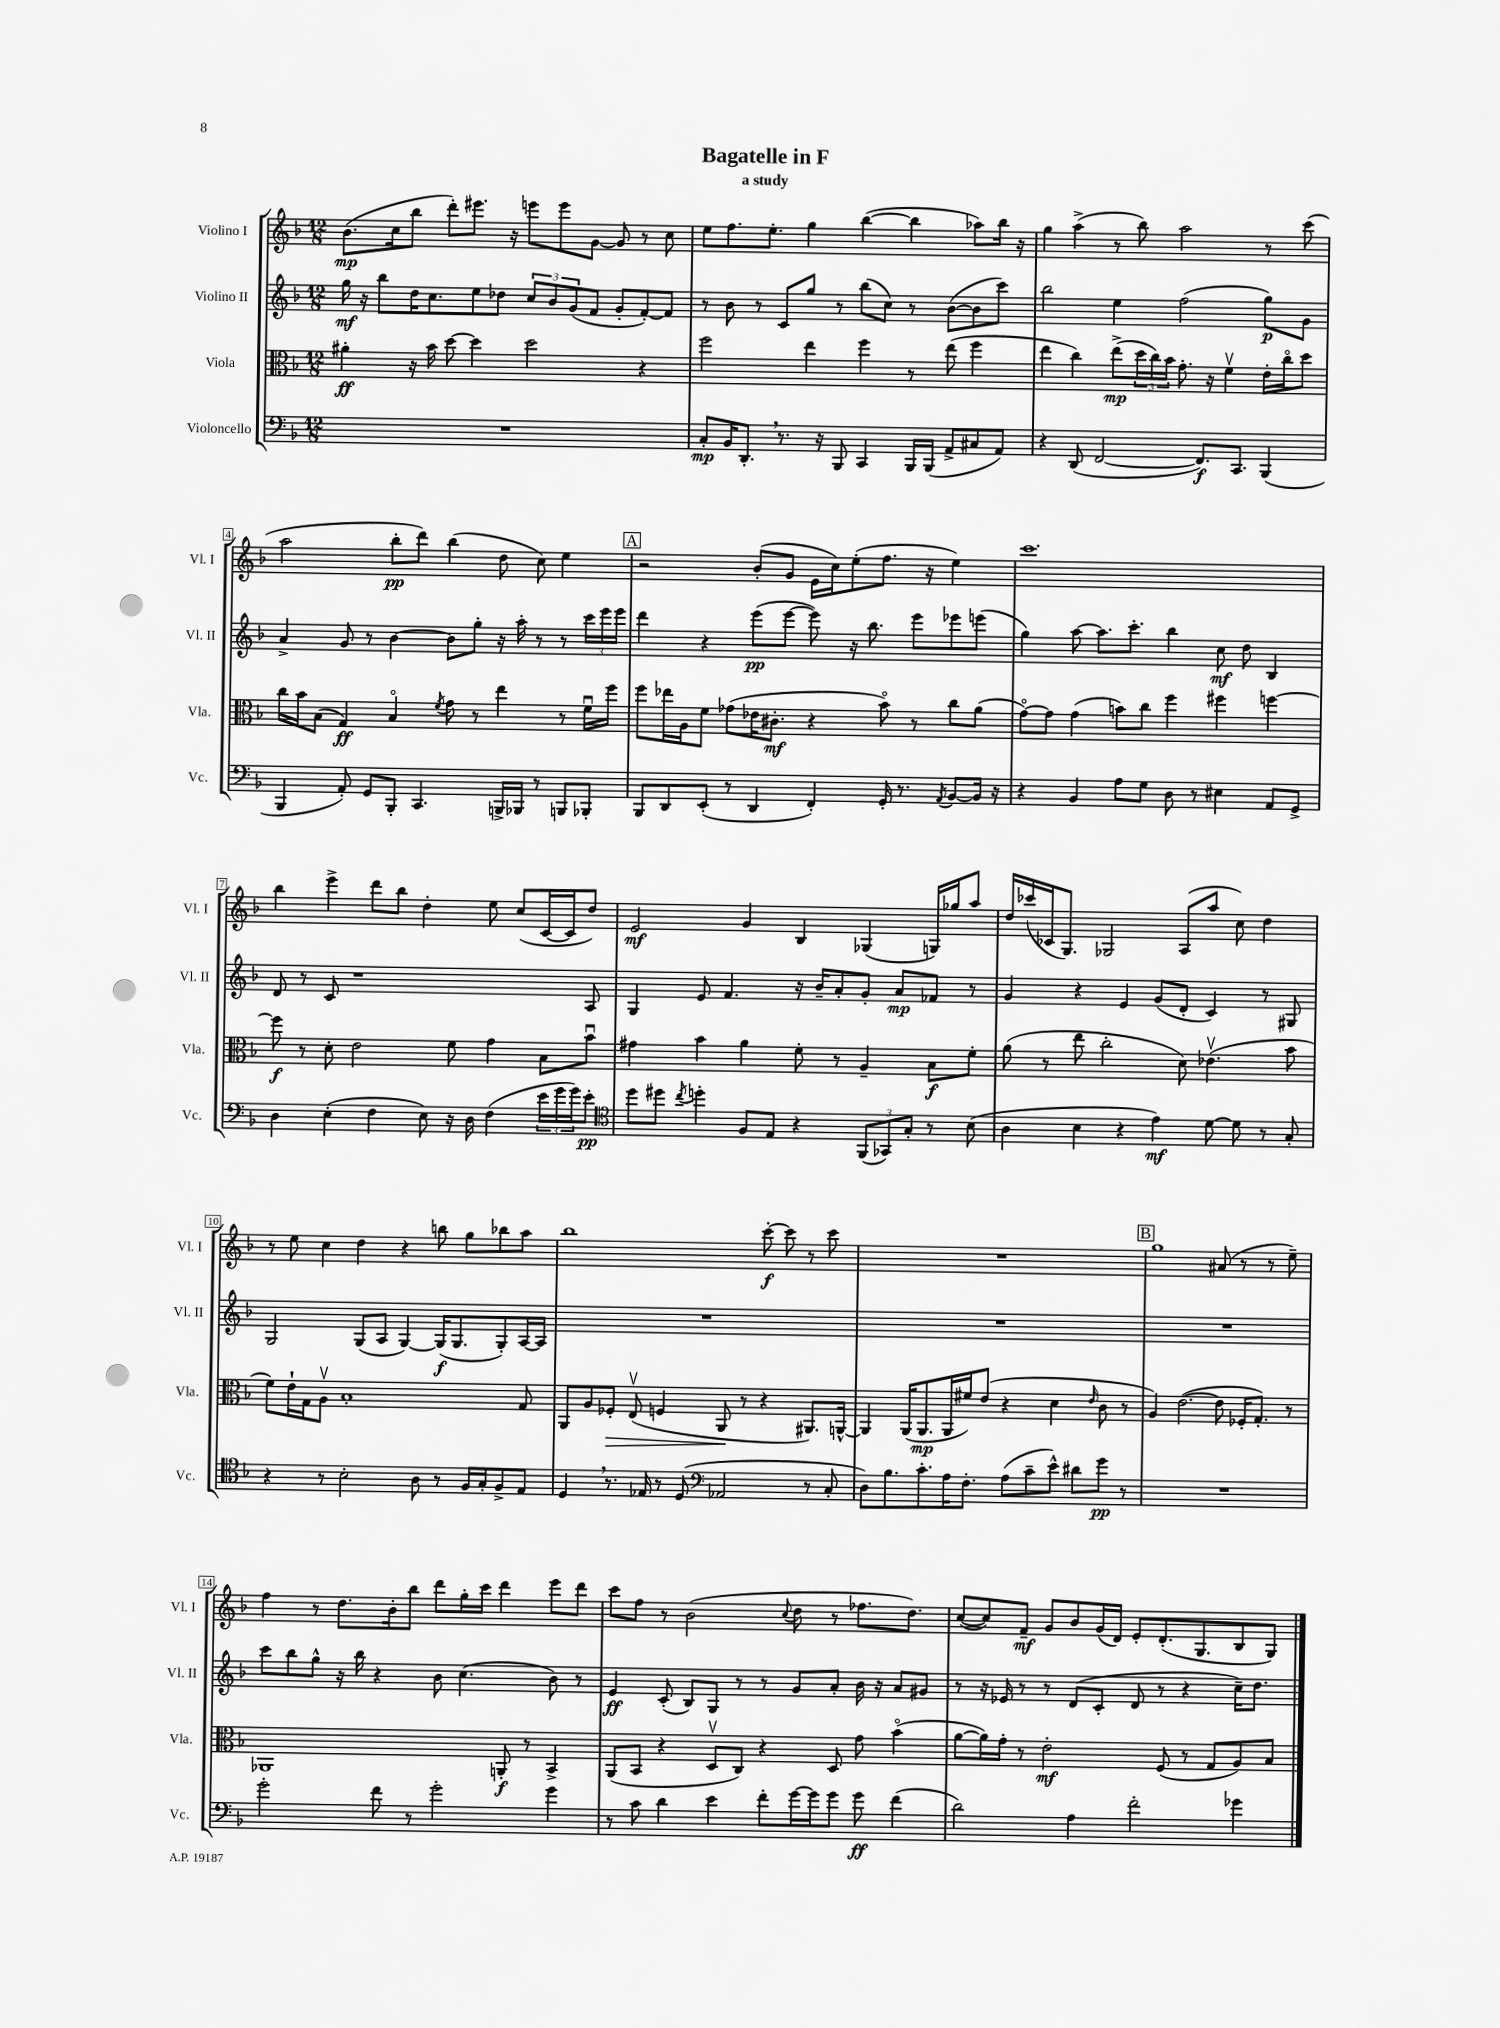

**kern	**kern	**kern	**kern
*staff4	*staff3	*staff2	*staff1
*clefF4	*clefC3	*clefG2	*clefG2
*k[b-]	*k[b-]	*k[b-]	*k[b-]
*M12/8	*M12/8	*M12/8	*M12/8
1.r	4a#'	16gg	(8.b-
.	.	16r	.
.	.	8bb-	.
.	.	.	16cc
.	16r	16dd	8bb-
.	16b-	8.cc	.
.	[8dd	.	8ddd')
.	4dd]	8ee	8.eee#
.	.	8dd-	.
.	.	.	16r
.	2dd	12cc	8eee
.	.	12b-	.
.	.	.	8eee
.	.	(12g	.
.	.	8f	[8g
.	.	8g'	8g]
.	4r	[8f')	8r
.	.	8f]	8cc
=	=	=	=
8C'	2ff	8r	8ee
16BB-	.	8b-	8.ff
8.DD'	.	.	.
.	.	8r	.
.	.	.	8.ee'
8.r	.	8c	.
.	4ee	8gg	4gg
16r	.	.	.
8BBB-	.	8r	.
4CC	4ff	(8bb-	([4bb-
.	.	8cc)	.
16BBB-	8r	8r	4bb-]
(16BBB-	.	.	.
8AA^	(8ee	([8b-	.
8C#	4ff	8b-]	8aa-)
8AA)	.	8ccc)	16bb-
.	.	.	16r
=	=	=	=
4r	4ee	2bb-	4gg
(8DD	4cc)	.	(4aa^
[2FF	.	.	.
.	(8ee^	4ee	8r
.	24dd	.	8bb-)
.	24cc)	.	.
.	24b-	.	.
.	8.g'	(2ff	2aa
8.FF])	.	.	.
.	16r	.	.
.	4fv	.	.
8.CC	.	.	.
(4BBB-	16e'	8gg)	8r
.	16cco	.	.
.	8dd	8g	(8ccc
=	=	=	=
4BBB-	16cc	4a^	2aa
.	16b-	.	.
.	(8B-	.	.
8AA')	4G)	8g	.
8GG	.	8r	.
8BBB-'	4B-o	[4b-	8bb-'
4.CC	.	.	8ddd)
.	8qf	.	.
.	8g	8b-]	(4bb-
.	8r	8gg'	.
16BBB^	4ee	16r	8dd
16BBB-	.	16aa'	.
8r	.	8r	8cc)
8BBB	8r	8r	4ee
8BBB-'	16fu	24ccc	.
.	.	24eee	.
.	16ff	.	.
.	.	24eee	.
=	=	=	=
8BBB-	8ff	4ddd	2r
8DD	16ee-	.	.
.	16A	.	.
(8EE'	8f	4r	.
8r	(8g-	.	.
4DD	16e-	(8eee	(8b-'
.	8.c#'	.	.
.	.	[8eee	8g
4FF')	4r	8eee])	16e
.	.	.	16cc)
.	.	16r	(8ee'
.	.	8.bb-	.
16GG'	8b-o)	.	8.ff
8.r	.	.	.
.	8r	8eee	.
.	.	.	16r
8qAA	.	.	.
[8BB-	8cc	8eee-	4ee)
16BB-]	(8a	(8eee	.
16r	.	.	.
=	=	=	=
4r	[8go)	4gg)	1.ccc
.	8g]	.	.
4BB-	(4g	[8aa	.
.	.	8.aa]	.
8A	8b)	.	.
.	.	8.ccc'	.
8G	8cc	.	.
8D	4ff	4bb-	.
8r	.	.	.
4E#	4ff#	8cc	.
.	.	8dd	.
8AA	[4ff	4B-	.
8GG^	.	.	.
=	=	=	=
4D	8ff]	8d	4bb-
.	8r	8r	.
(4E'	8d'	8c	4eee^
.	2e	1r	.
4F	.	.	8ddd
.	.	.	8bb-
8E)	.	.	4dd'
16r	8f	.	.
16D	.	.	.
(4F	4g	.	8ee
.	.	.	(8cc
24e	8B-	.	[16c
24g	.	.	.
.	.	.	16c]
24g)	.	.	.
8e'	8b-u	8A	8dd)
=	=	=	=
*clefC4	*	*	*
8dd	4g#	4G	2e
8dd#	.	.	.
8qcc	.	.	.
4dd'	4b-	8e	.
.	.	4.f	.
8F	4a	.	4g
8E	.	.	.
4r	8f'	16r	4B-
.	.	16b-~	.
.	8r	8a'	.
(12FF	4A~	8g'	(4G-
12GG-)	.	.	.
.	.	8a	.
12G'	.	.	.
8r	8B-	8f-	16G)
.	.	.	16gg-
(8B-	8f'	8r	8aa
=	=	=	=
4A	(8a	4g	16dd
.	.	.	(16ccc-
.	8r	.	16c-
.	.	.	8.G)
4B-	8ee	4r	.
.	2cc'	.	2G-
4r	.	4e	.
4e)	.	(8g	.
.	8d)	8d'	(8A
[8d	(4.e-v	4c)	8aa
8d]	.	.	8cc)
8r	.	8r	4dd
8G'	8b-	8G#	.
=	=	=	=
4r	8f)	2G	8r
.	16e`	.	8ee
.	16G	.	.
8r	8Av	.	4cc
2B-'	1B-'	.	.
.	.	(8G	4dd
.	.	8A	.
.	.	[4G)	4r
8A	.	.	.
8r	.	(16G]	8bb
.	.	8.G	.
16F	.	.	8gg
16G'	.	.	.
8F^	.	8G')	8bb-
8E	8G	[16A	8aa
.	.	16A]	.
=	=	=	=
4D	8AA	1.r	1bb-
.	8A	.	.
8.r	8F-'	.	.
.	(8Ev	.	.
16E-	.	.	.
8r	4F	.	.
(8D	.	.	.
*clefF4	*	*	*
2AA-	8AA	.	.
.	8r	.	.
.	4r	.	[8ccc'
.	.	.	8ccc]
8r	8.AA#)	.	8r
8C'	.	.	8ccc
.	[16AA^^	.	.
=	=	=	=
8D)	4AA]	1.r	1.r
8.B-	.	.	.
.	(16AA	.	.
8.c'	8.AA	.	.
16A	16AA	.	.
8.F'	16f#)	.	.
.	(8e	.	.
(8A	4r	.	.
8c~	.	.	.
8e^^)	4d	.	.
8d#	.	.	.
.	16qqe	.	.
8g	8c	.	.
8r	8r	.	.
=	=	=	=
1.r	4A)	1.r	1gg
.	([2.e	.	.
.	8e]	.	(8a#
.	16F-'	.	8r
.	8.G')	.	.
.	.	.	8r
.	8r	.	8ee~)
=	=	=	=
2g'	1AA-	8ccc	4ff
.	.	8bb-	.
.	.	8gg^^	8r
.	.	16r	8.dd
.	.	16bb-	.
8f	.	4r	.
.	.	.	16b-'
8r	.	.	8bb-
2g'	.	8b-	8ddd
.	.	(4.cc	16gg'
.	.	.	16ccc
.	8AA'	.	4ddd
.	8r	.	.
4g	4BB-^	8b-)	8eee
.	.	8r	8ddd
=	=	=	=
8r	(8AA	4e	8ccc
8c	8BB-	.	8ff
4d	4r	(8c'	8r
.	.	8B-)	(2b-
4e	8Dv	8G	.
.	8C)	8r	.
8f'	4r	8r	.
.	.	.	8qqcc
[16g	.	8g	8dd
16g]	.	.	.
8g	8D	8a'	8r
8g	8g	16b-	8.ff-
.	.	16r	.
(4f	(4b-o	8a	.
.	.	.	8.dd)
.	.	8g#	.
=	=	=	=
2d)	[8a	8r	([8cc
.	16a])	16r	8cc])
.	16g'	16e-	.
.	8r	8r	8f~
.	2e'	8r	8g
4A	.	(8d	8b-
.	.	8c'	(16g
.	.	.	16d)
2f'	.	8d	8e'
.	(8F	8r	(8.d'
.	8r	4r	.
.	.	.	8.G
.	8G	.	.
4g-	8A)	16cc~)	8B-
.	.	8.dd	.
.	8B-	.	8G)
==	==	==	==
*-	*-	*-	*-
